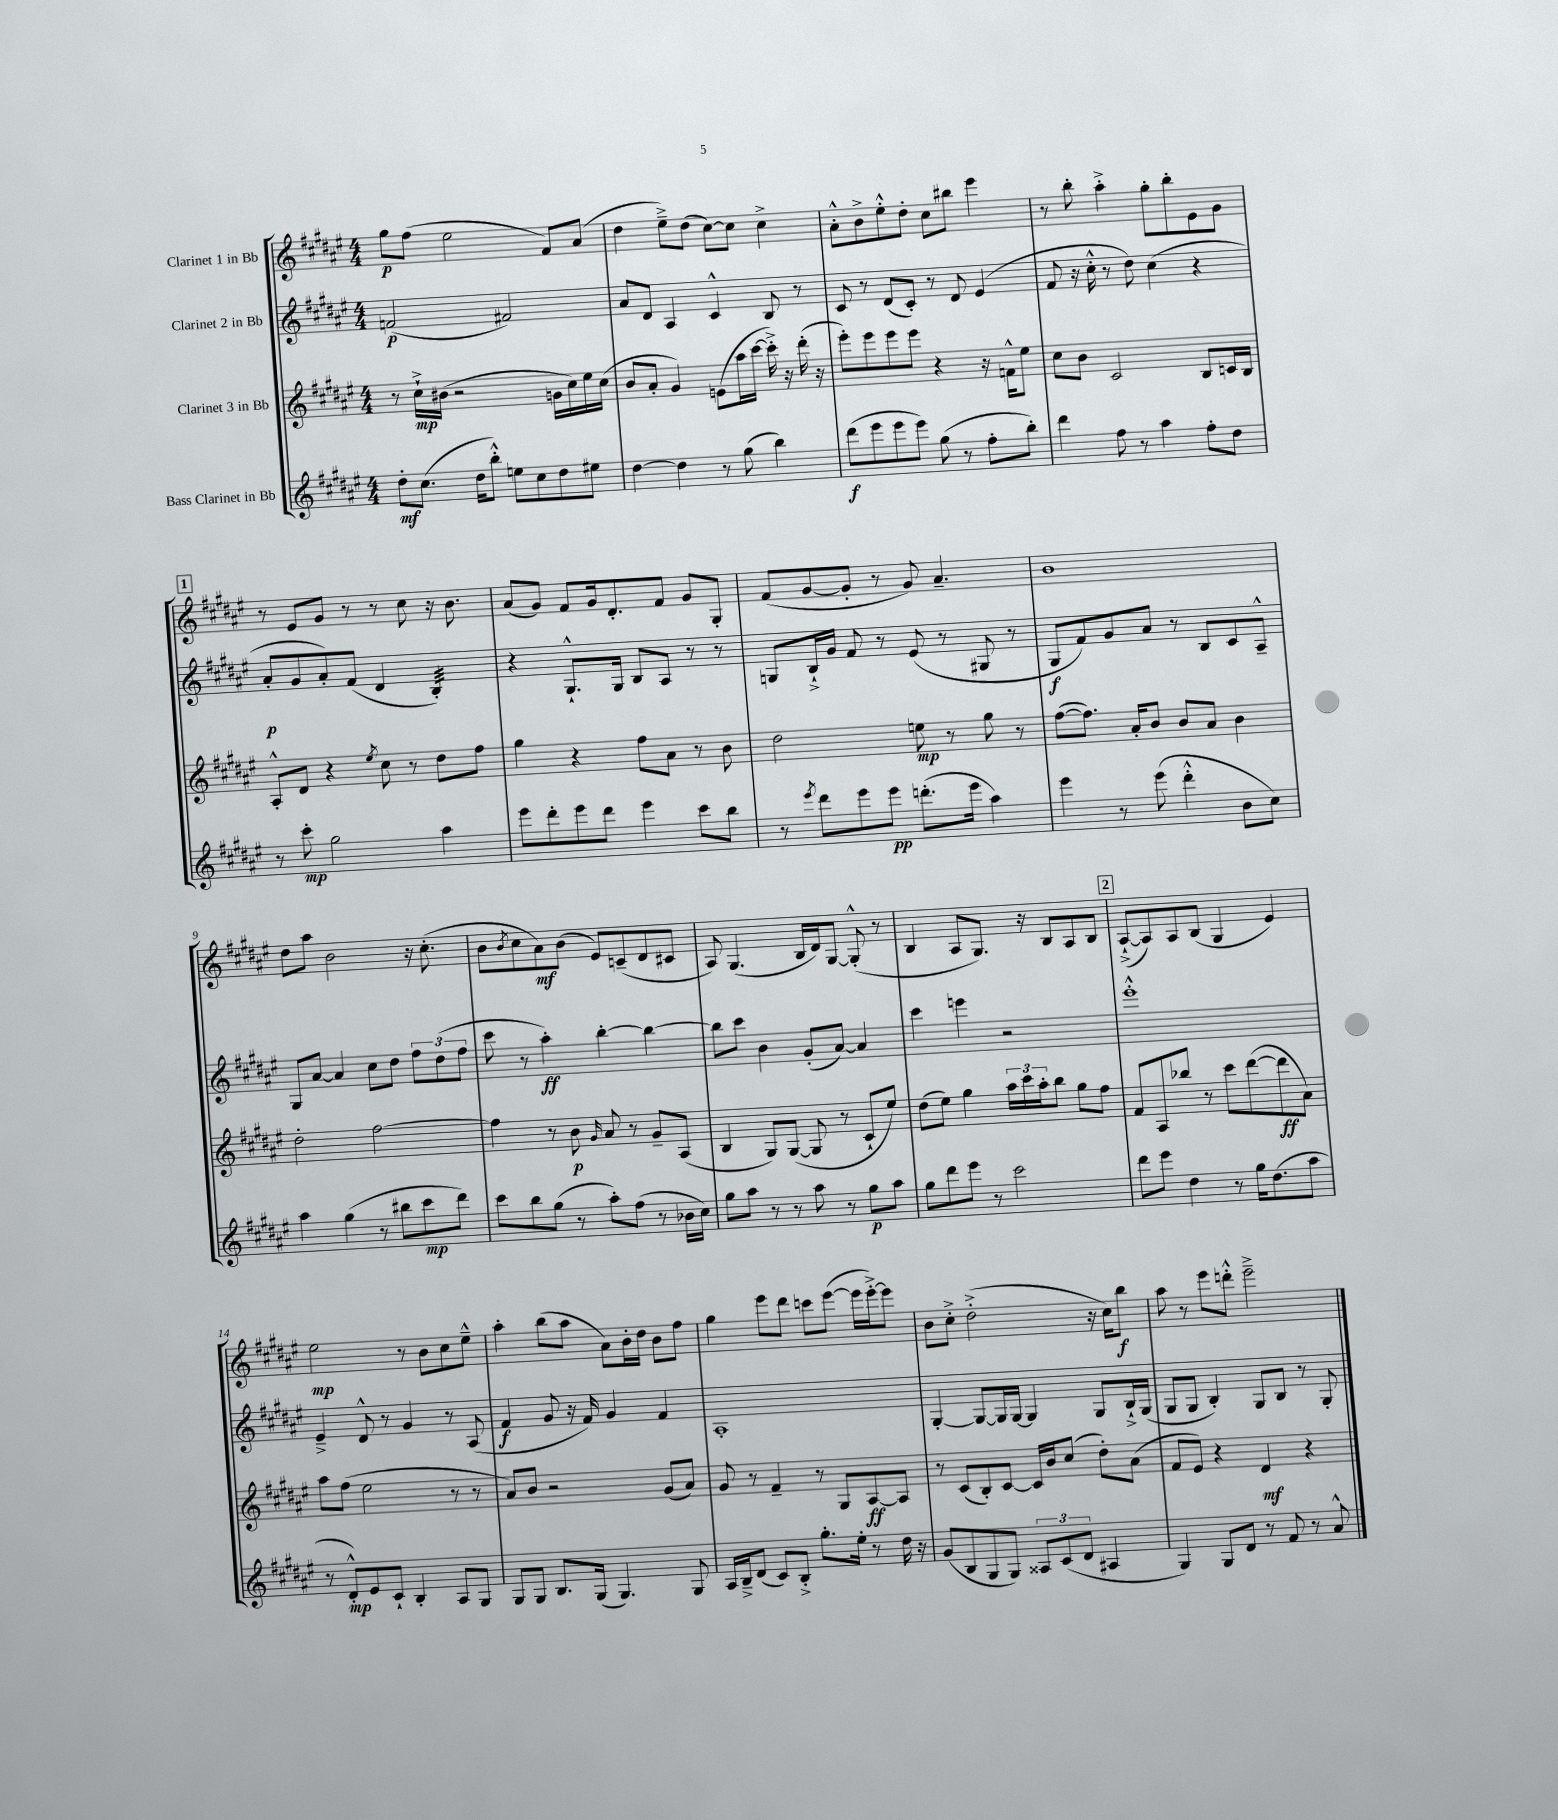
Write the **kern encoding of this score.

**kern	**kern	**kern	**kern
*staff4	*staff3	*staff2	*staff1
*clefG2	*clefG2	*clefG2	*clefG2
*k[f#c#g#d#a#e#]	*k[f#c#g#d#a#e#]	*k[f#c#g#d#a#e#]	*k[f#c#g#d#a#e#]
*M4/4	*M4/4	*M4/4	*M4/4
8dd#'\L	8r	(2f/	8gg#\L
(8.cc#\J	16cc#`^\LL	.	(8ff#\J
.	(16b#\JJ	.	.
.	2r	.	2ee#\
16dd#\LK	.	.	.
8bb'^^\J)	.	.	.
8ee\L	.	2f#/)	.
8cc#\	.	.	.
8dd#\	16g\LL	.	8f#/L)
.	16cc#\)	.	.
8ee#\J	16ee#\	.	(8a#/J
.	(16cc#\JJ	.	.
=	=	=	=
[4dd#\	8b/L	8a#/L	4dd#\
.	8a#'/J	8d#/J	.
4dd#\]	4g#/)	4A#/	8ee#~^\L)
.	.	.	(8dd#\J
8r	(8e\L	4c#^^/	[8cc#\L)
(8gg#\	16aa#\L	.	8cc#\]J
.	[16ccc#\JJ	.	.
4bb\)	16ccc#'^\])	8B/	4cc#^\
.	16r	.	.
.	(16ddd#'\	8r	.
.	16r	.	.
=	=	=	=
(8ddd#\L	8eee#'\L)	8c#/	8a#'^^\L
8eee#\	8eee#\	8r	8b^\
8eee#\	8eee#\	(8d#/L	8ee#'^^\
8eee#\J)	8eee#\J	8c#'/J)	8dd#'\J
(8gg#\	4r	8r	8cc#\L
8r	.	8d#/	8bb#\J
8ff#'\L	16r	(4e#/	4eee#\
.	16f^^\LK	.	.
8bb'\J)	8ee#\J	.	.
=	=	=	=
4ddd#\	8cc#\L	8f#/	8r
.	8b\J	16r	8bb'\
.	.	16cc#'^^\	.
8ff#\	2c#/	8r	4aa#'^\
8r	.	8dd#\)	.
4aa#\	.	(4cc#\	8gg#'\L
.	.	.	8bb'\
8ff#'\L	8B/L	4r	8e#\
8dd#\J	16c/L	.	8g#\J
.	16B/JJ	.	.
=	=	=	=
8r	8A#'^^/L	8a#'/L	8r
8ccc#'\	8d#/J	8g#/	8e#/L
2gg#\	4r	8a#'/)	8g#/J
.	.	(8f#/J	8r
.	8qee#/	.	.
.	8cc#\	4d#/	8r
.	8r	.	8cc#\
4aa#\	8dd#\L	4B'/)	16r
.	.	.	8.b\
.	8ff#\J	.	.
=	=	=	=
8eee#\L	4gg#\	4r	(8a#/L
8ddd#'\	.	.	8g#/J)
8eee#\	4r	8.G#`^^/L	8f#/L
8ddd#\J	.	.	16g#/k
.	.	16G#/Jk	8.d#'/
4eee#\	8ff#\L	8B/L	.
.	8a#\J	8A#/J	8f#/J
8ccc#\L	8r	8r	8g#/L
8bb\J	8b\	8r	8G#'/J
=	=	=	=
8r	2dd#\	8G/L	(8f#/L
8qeee#/	.	.	.
8ddd#\L	.	16B`^/L	[8g#/
.	.	16g#/JJ	.
8eee#\	.	8f#/	8g#'/]J
8eee#\J	.	8r	8r
(8.ddd'\L	8ee\	(8e#/	8g#/)
.	8r	8r	4.a#~/
16eee#\Jk	.	.	.
4aa#\)	8gg#\	8G#/	.
.	8r	8r	.
=	=	=	=
4eee#\	([8ff#\L	8G#/L	1b
.	8.ff#\]J)	8f#/)	.
8r	.	8g#/	.
.	16a#'/LK	.	.
(8eee#\	8b/J	8a#/J	.
4ddd#'^^\	8b/L	8r	.
.	8a#/J	8B/L	.
8b\L	4b\	8c#/	.
8cc#\J)	.	8A#~^^/J	.
=	=	=	=
4aa#\	2dd#'\	8G#/L	8dd#\L
.	.	[8a#/J	8aa#\J
(4gg#\	.	4a#/]	2b\
8r	[2ff#\	8cc#\L	.
8bb#\L	.	8dd#\J	.
8ccc#\	.	12ff#\L	16r
.	.	.	(8.cc#'\
.	.	(12dd#\	.
8ddd#\J)	.	.	.
.	.	12ff#\J	.
=	=	=	=
8ccc#\L	4ff#\]	8ccc#\	8b\L
.	.	.	8qb/
8bb\	.	8r	8cc#\
(8gg#\J	8r	4aa#'\)	8a#\)
8r	8b\	.	(8b\J
.	16qqg#/	.	.
8aa#'\L)	8a#/	[4bb'\	8e#/L)
(8ff#\J	8r	.	(8c~/
8r	8g#~/L	4bb\_	8d#/
16b-\LL	(8A#/J	.	8c#/J
16cc#\JJ)	.	.	.
=	=	=	=
8gg#\L	4B/	8bb\]L	8A#/)
8aa#\J	.	8ccc#\J	(4.G#/
8r	8G#/L)	4b\	.
8r	([8G#/J	.	.
8aa#\	8G#/]	(8g#'/L	16B/LL
.	.	.	16d#/J)
8r	8r	[8a#/J)	[8G#/J
8gg#\L	8c#`/L	4a#/]	(8G#'^^/]
8aa#\J	8ee#/J)	.	8r
=	=	=	=
8gg#\L	(8dd#\L	4ccc#\	4B/
8ddd#\	8ee#\J)	.	.
8eee#\J	4gg#\	4eee\	8A#/L
8r	.	.	8.G#/J)
2ccc#\	24aa#\LL	2r	.
.	24ccc#\	.	.
.	.	.	16r
.	24aa#'\J	.	.
.	8bb\J	.	8B/L
.	8gg#\L	.	8A#/
.	8ff#\J	.	8B/J
=	=	=	=
8ddd#\L	8f#/L	1eee#'^^	([8A#`^/L
8eee#\J	8A#/	.	8A#/])
4dd#\	8bb-/J	.	8A#/
.	8r	.	(8B/J
8r	8ccc#\L	.	4G#/
16gg#\LK	([8ddd#\	.	.
(8.dd#\	.	.	.
.	8ddd#\]	.	4e#/)
8aa#\J	8a#\J)	.	.
=	=	=	=
8r	8aa#\L	4e#~^/	2ee#\
8d#'^^/L)	(8ff#\J	.	.
8e#/	2ee#\	8d#^^/	.
8c#`/J	.	8r	.
4B'/	.	4g#/	8r
.	.	.	8b\L
8A#/L	8r	8r	8cc#\
8G#/J	8r	(8A#/	8ee#~^^\J
=	=	=	=
8G#/L	8a#/L)	4f#/	4aa#'\
8G#/J	8b/J	.	.
8.B/L	2r	8g#/	(8bb\L
.	.	16r	8aa#\J
(16G#/Jk	.	16f#/)	.
4.G#/)	.	4g#/	8a#\L)
.	.	.	16b'\L
.	.	.	16dd#\JJ
.	(8g#/L	4f#/	8b\L
8G#/	8a#/J)	.	8ff#\J
=	=	=	=
16A#/LL	8g#/	1A#'	4gg#\
16B~^/J	.	.	.
(8d#/J	8r	.	.
8c#/L)	4f#~/	.	8eee#\L
8B'^/J	.	.	8ddd#\J
8.gg#'\L	8r	.	8ccc\L
.	8G#/L	.	([8eee#\J
16ee#'\Jk	.	.	.
8r	[8A#/	.	16eee#\]LL
.	.	.	[16eee#'^\J)
16dd#\	8A#/]J	.	8eee#\]J
16r	.	.	.
=	=	=	=
(8g#/L	8r	[4G#'/	8b\L
8B/	(8c#/L	.	8cc#'^\J
8G#/	8B'/)	8G#/_L	(2dd#'^\
8G#/J)	[8c#/J	16G#/]L	.
.	.	[16G#/JJ	.
12A##/L	16c#/]LL	4G#/]	.
.	16b/J	.	.
(12c#/	.	.	.
.	(8cc#/J	.	.
12d#/J	.	.	.
4A#/	8dd#'\L)	8G#/L	16r
.	.	.	16cc#\LK)
.	(8a#\J	16B`^/L	8bb\J
.	.	(16G#/JJ	.
=	=	=	=
4G#/)	8f#/L	8G#/L	8aa#\
.	8e#/J)	8G#/J	8r
8G#/L	4r	4B'/)	8eee#\L
8d#/J	.	.	8ddd'^^\J
8r	4d#/	8G#/L	2eee#~^\
8f#/	.	8B/J	.
8r	4r	8r	.
8a#^^/	.	8G#'/	.
==	==	==	==
*-	*-	*-	*-
